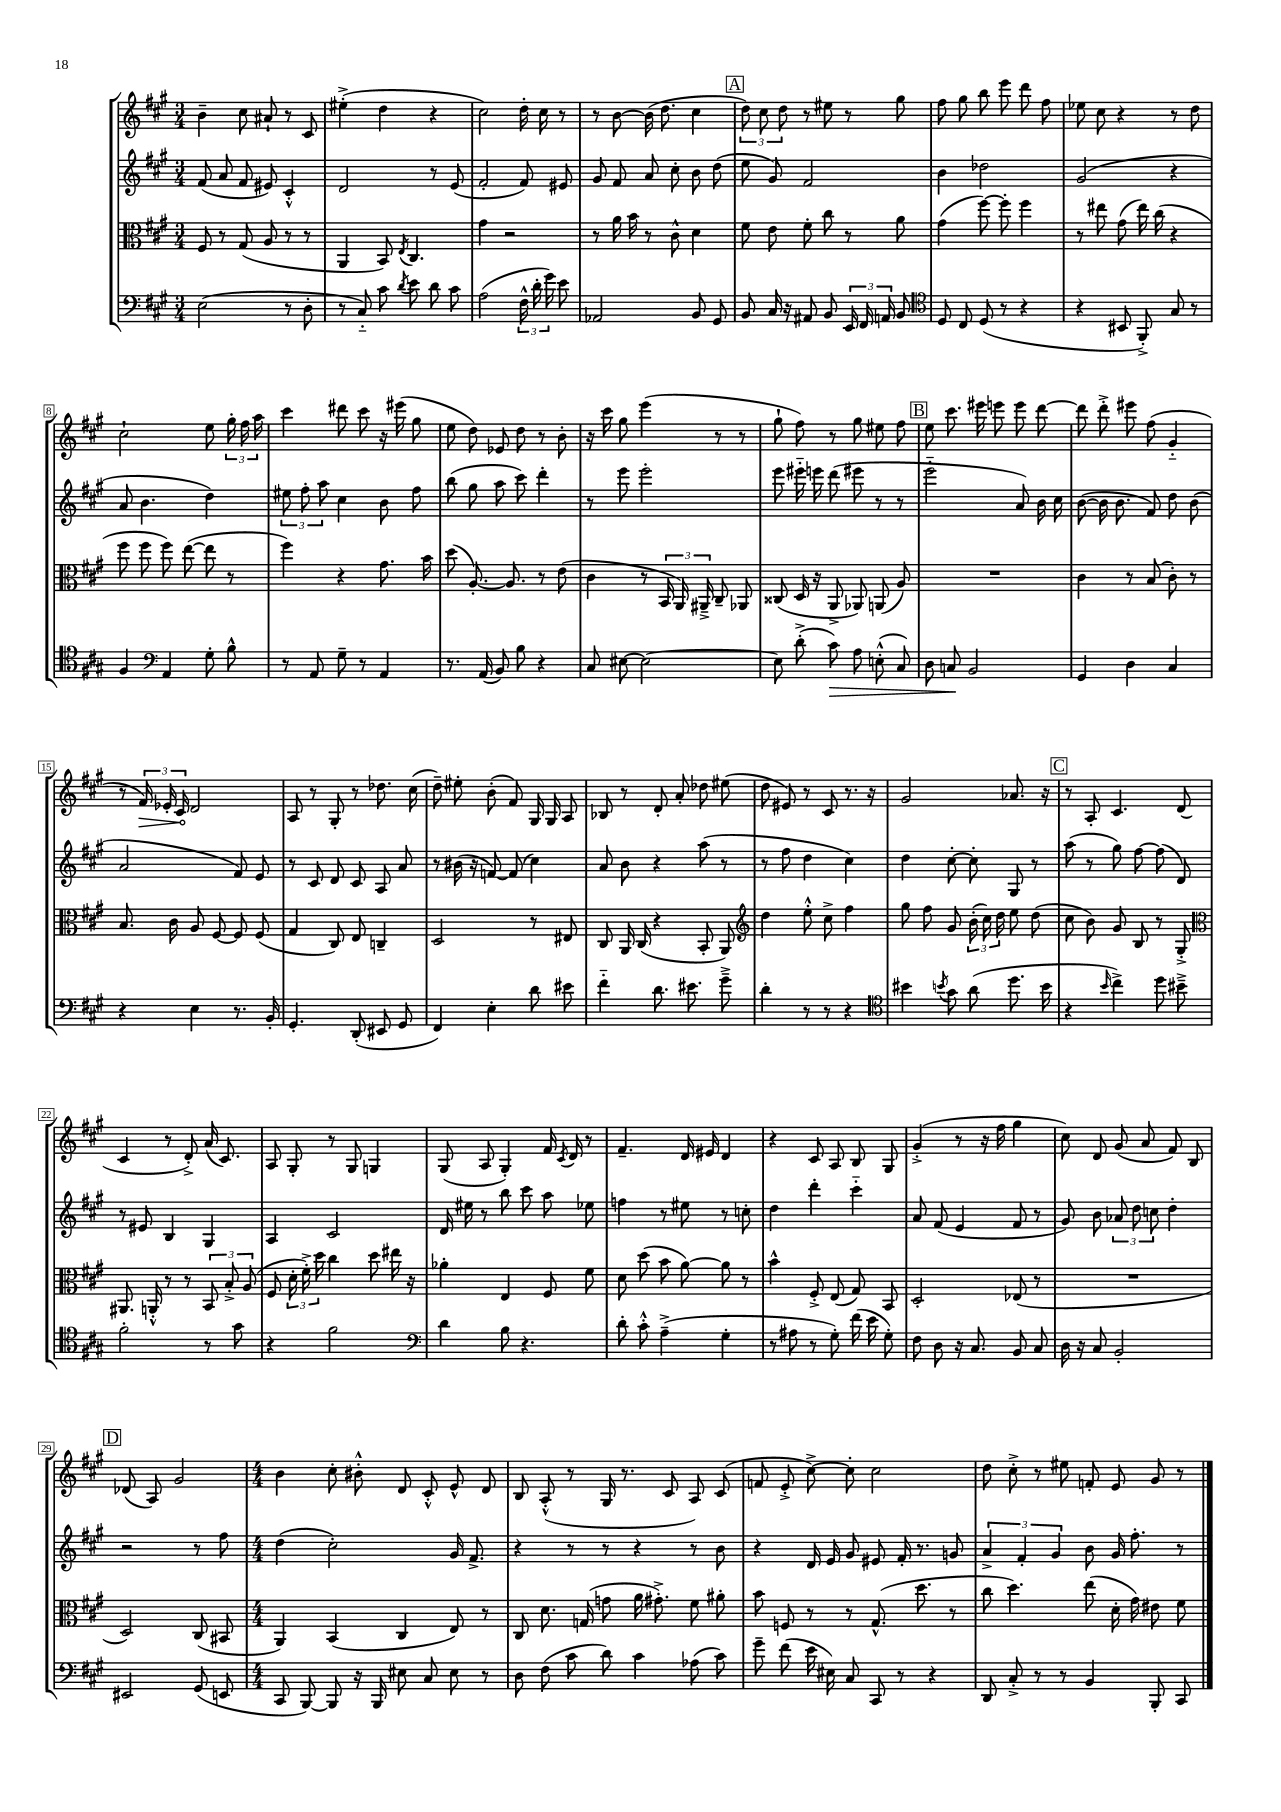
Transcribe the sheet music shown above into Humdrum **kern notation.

**kern	**kern	**kern	**kern
*staff4	*staff3	*staff2	*staff1
*clefF4	*clefC3	*clefG2	*clefG2
*k[f#c#g#]	*k[f#c#g#]	*k[f#c#g#]	*k[f#c#g#]
*M3/4	*M3/4	*M3/4	*M3/4
(2E	8F#	(8f#	4b~
.	8r	8a	.
.	(8G#	8f#	8cc#
.	8A	8e#)	8a#`
8r	8r	4c#'^^	8r
8D'	8r	.	8c#
=	=	=	=
8r	4AA	2d	(4ee#'^
8C#'~)	.	.	.
8c#	8BB)	.	4dd
8qd	8qE	.	.
8e	4.C#	.	.
8d	.	8r	4r
8c#	.	(8e	.
=	=	=	=
(2A	4g#	2f#'	2cc#)
.	2r	.	.
24F#^^	.	8f#)	16dd'
24d'	.	.	.
.	.	.	16cc#
24g#)	.	.	.
8e	.	8e#	8r
=	=	=	=
2AA-	8r	8g#	8r
.	16a	8f#	[8b
.	16b	.	.
.	8r	8a	(16b]
.	.	.	8.dd
.	8c#^^	8cc#'	.
8BB	4d	8b	4cc#
8GG#	.	(8dd	.
=	=	=	=
8BB	8f#	8ee	12dd)
.	.	.	12cc#
16C#	8e	8g#)	.
.	.	.	12dd
16r	.	.	.
8AA#	8f#'	2f#	8r
8BB	8cc#	.	8ee#
24EE	8r	.	8r
24FF#	.	.	.
24AA	.	.	.
8BB	8a	.	8gg#
=	=	=	=
*clefC4	*	*	*
8D	(4g#	4b	8ff#
8C#	.	.	8gg#
(8D	[8ff#)	2dd-	8bb
8r	8ff#']	.	8eee
4r	4ff#	.	8ddd
.	.	.	8ff#
=	=	=	=
4r	8r	(2g#	8ee-
.	8ee#	.	8cc#
8BB#	(8g#	.	4r
8FF#'^)	16ee#)	.	.
.	(16cc#	.	.
8G#	4r	4r	8r
8r	.	.	8dd
=	=	=	=
4F#	8ff#	8a	2cc#`
.	8ff#	4.b	.
*clefF4	*	*	*
4AA	8ff#)	.	.
.	([8ee	.	.
8G#'	8ee]	4dd)	8ee
8B^^	8r	.	24gg#'
.	.	.	24ff#
.	.	.	24aa
=	=	=	=
8r	4ff#)	12ee#	4ccc#
.	.	12ff#'	.
8AA	.	.	.
.	.	12aa	.
8G#~	4r	4cc#	8ddd#
8r	.	.	8ccc#
4AA	8.g#	8b	16r
.	.	.	(16eee#
.	.	8ff#	8gg#
.	16b	.	.
=	=	=	=
8.r	(8dd	(8bb	8ee
.	[8.A')	8gg#	8dd)
(16AA	.	.	.
8BB)	.	8aa	8e-
.	8.A]	.	.
8B	.	8ccc#)	8dd
4r	8r	4ddd'	8r
.	(8e	.	8b'
=	=	=	=
8C#	4c#	8r	16r
.	.	.	16ccc#
[8E#	.	8eee	8gg#
2E#_	8r	2eee'	(4eee
.	24BB	.	.
.	24AA)	.	.
.	24AA#~^	.	.
.	8C#~	.	8r
.	8AA-	.	8r
=	=	=	=
8E#]	(8C##	8eee	8gg#`
(8d'^	16D	16eee#'~	8ff#)
.	16r	16eee	.
8c#)	8AA^	(8ddd	8r
8A	8AA-)	8eee#	8gg#
(8E'^^	(8AA	8r	8ee#
8C#)	8A)	8r	8ff#
=	=	=	=
8D	2.r	2eee'~	8ee
8C	.	.	8.ccc#
2BB	.	.	.
.	.	.	16eee#
.	.	.	8eee
.	.	8a)	8eee
.	.	16b	[8ddd
.	.	16cc#	.
=	=	=	=
4GG#	4c#	([8b	8ddd]
.	.	16b]	8ddd'^
.	.	8.b	.
4D	8r	.	8eee#
.	(8B	8f#)	(8ff#
4C#	8c#')	8dd	4g#'~
.	8r	(8b	.
=	=	=	=
4r	8.B	2a	8r
.	.	.	24f#)
.	.	.	24e-'
.	16c#	.	.
.	.	.	24c#
4E	8A	.	2d
.	[8F#	.	.
8.r	8F#]	8f#)	.
.	(8F#	8e	.
16BB'	.	.	.
=	=	=	=
4.GG#'	4G#	8r	8A
.	.	8c#	8r
.	8C#)	8d	8G#'
(8DD'	8E	8c#	8r
8EE#	4C~	8A	8.dd-
8GG#	.	8a	.
.	.	.	(16cc#
=	=	=	=
4FF#)	2D	8r	8dd~)
.	.	(16b#	8ee#'
.	.	16r	.
4E'	.	[8f)	(8b'
.	.	(8f]	8f#)
8d	8r	4cc#)	16G#
.	.	.	16G#
8e#	8E#	.	8A
=	=	=	=
4f#'~	8C#	8a	8B-
.	16AA	8b	8r
.	(16C#	.	.
8.d	4r	4r	8d'
.	.	.	8a'
8.e#	.	.	.
.	8BB'	(8aa	8dd-
8g#~^	8AA)	8r	(8ee#
=	=	=	=
*	*clefG2	*	*
4d'	4dd	8r	8dd
.	.	8ff#	8e#)
8r	8ee'^^	4dd	8r
8r	8cc#^	.	8c#
4r	4ff#	4cc#)	8.r
.	.	.	16r
=	=	=	=
*clefC4	*	*	*
4b#	8gg#	4dd	2g#
.	8ff#	.	.
8qb	.	.	.
8g#	8g#	[8cc#'	.
(8a	(24b'	8cc#']	.
.	24cc#)	.	.
.	24dd	.	.
8.dd	8ee	8G#	8.a-
.	(8dd	8r	.
16b	.	.	16r
=	=	=	=
4r	8cc#	(8aa	8r
.	8b)	8r	8A'
16qqb	.	.	.
4cc#^)	8g#	8gg#)	4.c#
.	8B	[8ff#	.
8dd	8r	(8ff#]	.
8b#~^	8G#'^	8d)	(8d
=	=	=	=
*	*clefC3	*	*
2f#'	8.AA#	8r	4c#
.	.	8e#	.
.	16AA'^^	.	.
.	8r	4B	8r
.	8r	.	8d'^)
8r	12BB	4G#	(16a
.	.	.	8.c#)
.	12B'^	.	.
8g#	.	.	.
.	(12A	.	.
=	=	=	=
4r	8F#	4A	8A
.	24d'	.	8G#'
.	24f#'^)	.	.
.	24dd	.	.
2f#	4cc#	2c#	8r
.	.	.	8G#
.	8dd	.	4G
.	16ee#	.	.
.	16r	.	.
=	=	=	=
*clefF4	*	*	*
4d	4a-'	16d	(8G#
.	.	16ee#	.
.	.	8r	8A
8B	4E	8bb	4G#')
4.r	.	8ccc#	.
.	8F#	8aa	16f#
.	.	.	8qc#
.	.	.	16d
.	8f#	8ee-	8r
=	=	=	=
8d'	8d	4ff	4.f#~
8c#'^^	(8dd	.	.
(4A~^	8b	8r	.
.	[8a)	8ee#	16d
.	.	.	16e#
4G#'	8a]	8r	4d
.	8r	8cc'	.
=	=	=	=
8r	4b^^	4dd	4r
8A#	.	.	.
8r	8F#'^	4ddd'	8c#
8G#')	(8E	.	8A
(16f#	8G#)	4ccc#'~	8B
16e	.	.	.
8G#')	8BB	.	8G#
=	=	=	=
8F#	2D'	8a	(4g#'^
8D	.	(8f#	.
16r	.	4e	8r
8.C#	.	.	.
.	.	.	16r
.	.	.	16ff#
8BB	(8E-	8f#	4gg#
8C#	8r	8r	.
=	=	=	=
16D	2.r	8g#)	8cc#)
16r	.	.	.
8C#	.	8b	8d
2BB'	.	12a-	(8g#
.	.	12dd	.
.	.	.	8a
.	.	12cc	.
.	.	4dd'	8f#)
.	.	.	8B
=	=	=	=
2EE#	2D)	2r	(8d-
.	.	.	8A)
.	.	.	2g#
(8GG#	(8C#	8r	.
8EE	8BB#	8ff#	.
=	=	=	=
*M4/4	*M4/4	*M4/4	*M4/4
8CC#	4AA)	(4dd	4b
[8BBB)	.	.	.
8BBB]	(4BB	2cc#')	8cc#'
16r	.	.	8b#'^^
16BBB	.	.	.
8E#	4C#	.	8d
8C#	.	.	8c#'^^
8E#	8E)	16g#	8e^^
.	.	8.f#^	.
8r	8r	.	8d
=	=	=	=
8D	8C#	4r	8B
(8F#	8.d	.	(8A'^^
8c#	.	8r	8r
.	(16G	.	.
8d)	8g	8r	16G#
.	.	.	8.r
4c#	16a	4r	.
.	8.g#'^)	.	.
.	.	.	8c#
(8A-	8f#	8r	8A)
8c#)	8a#'	8b	(8c#
=	=	=	=
8g#~	8b	4r	8f
(8f#	8F	.	8e'^
16e	8r	16d	[8cc#^)
16E#)	.	16e	.
8C#	8r	8g#	8cc#']
8CC#	(8.G#^^	8e#	2cc#
8r	.	16f#'	.
.	8.dd	8.r	.
4r	.	.	.
.	8r	8g	.
=	=	=	=
8DD	8cc#	6a^	8dd
8C#'^	4.dd)	.	8cc#'^
.	.	6f#'	.
8r	.	.	8r
.	.	6g#	.
8r	.	.	8ee#
4BB	(8ee	8b	8f'
.	16d'	16g#	8e
.	16g#)	8.ff#'	.
8BBB'	8e#	.	8g#
8CC#	8f#	8r	8r
==	==	==	==
*-	*-	*-	*-
